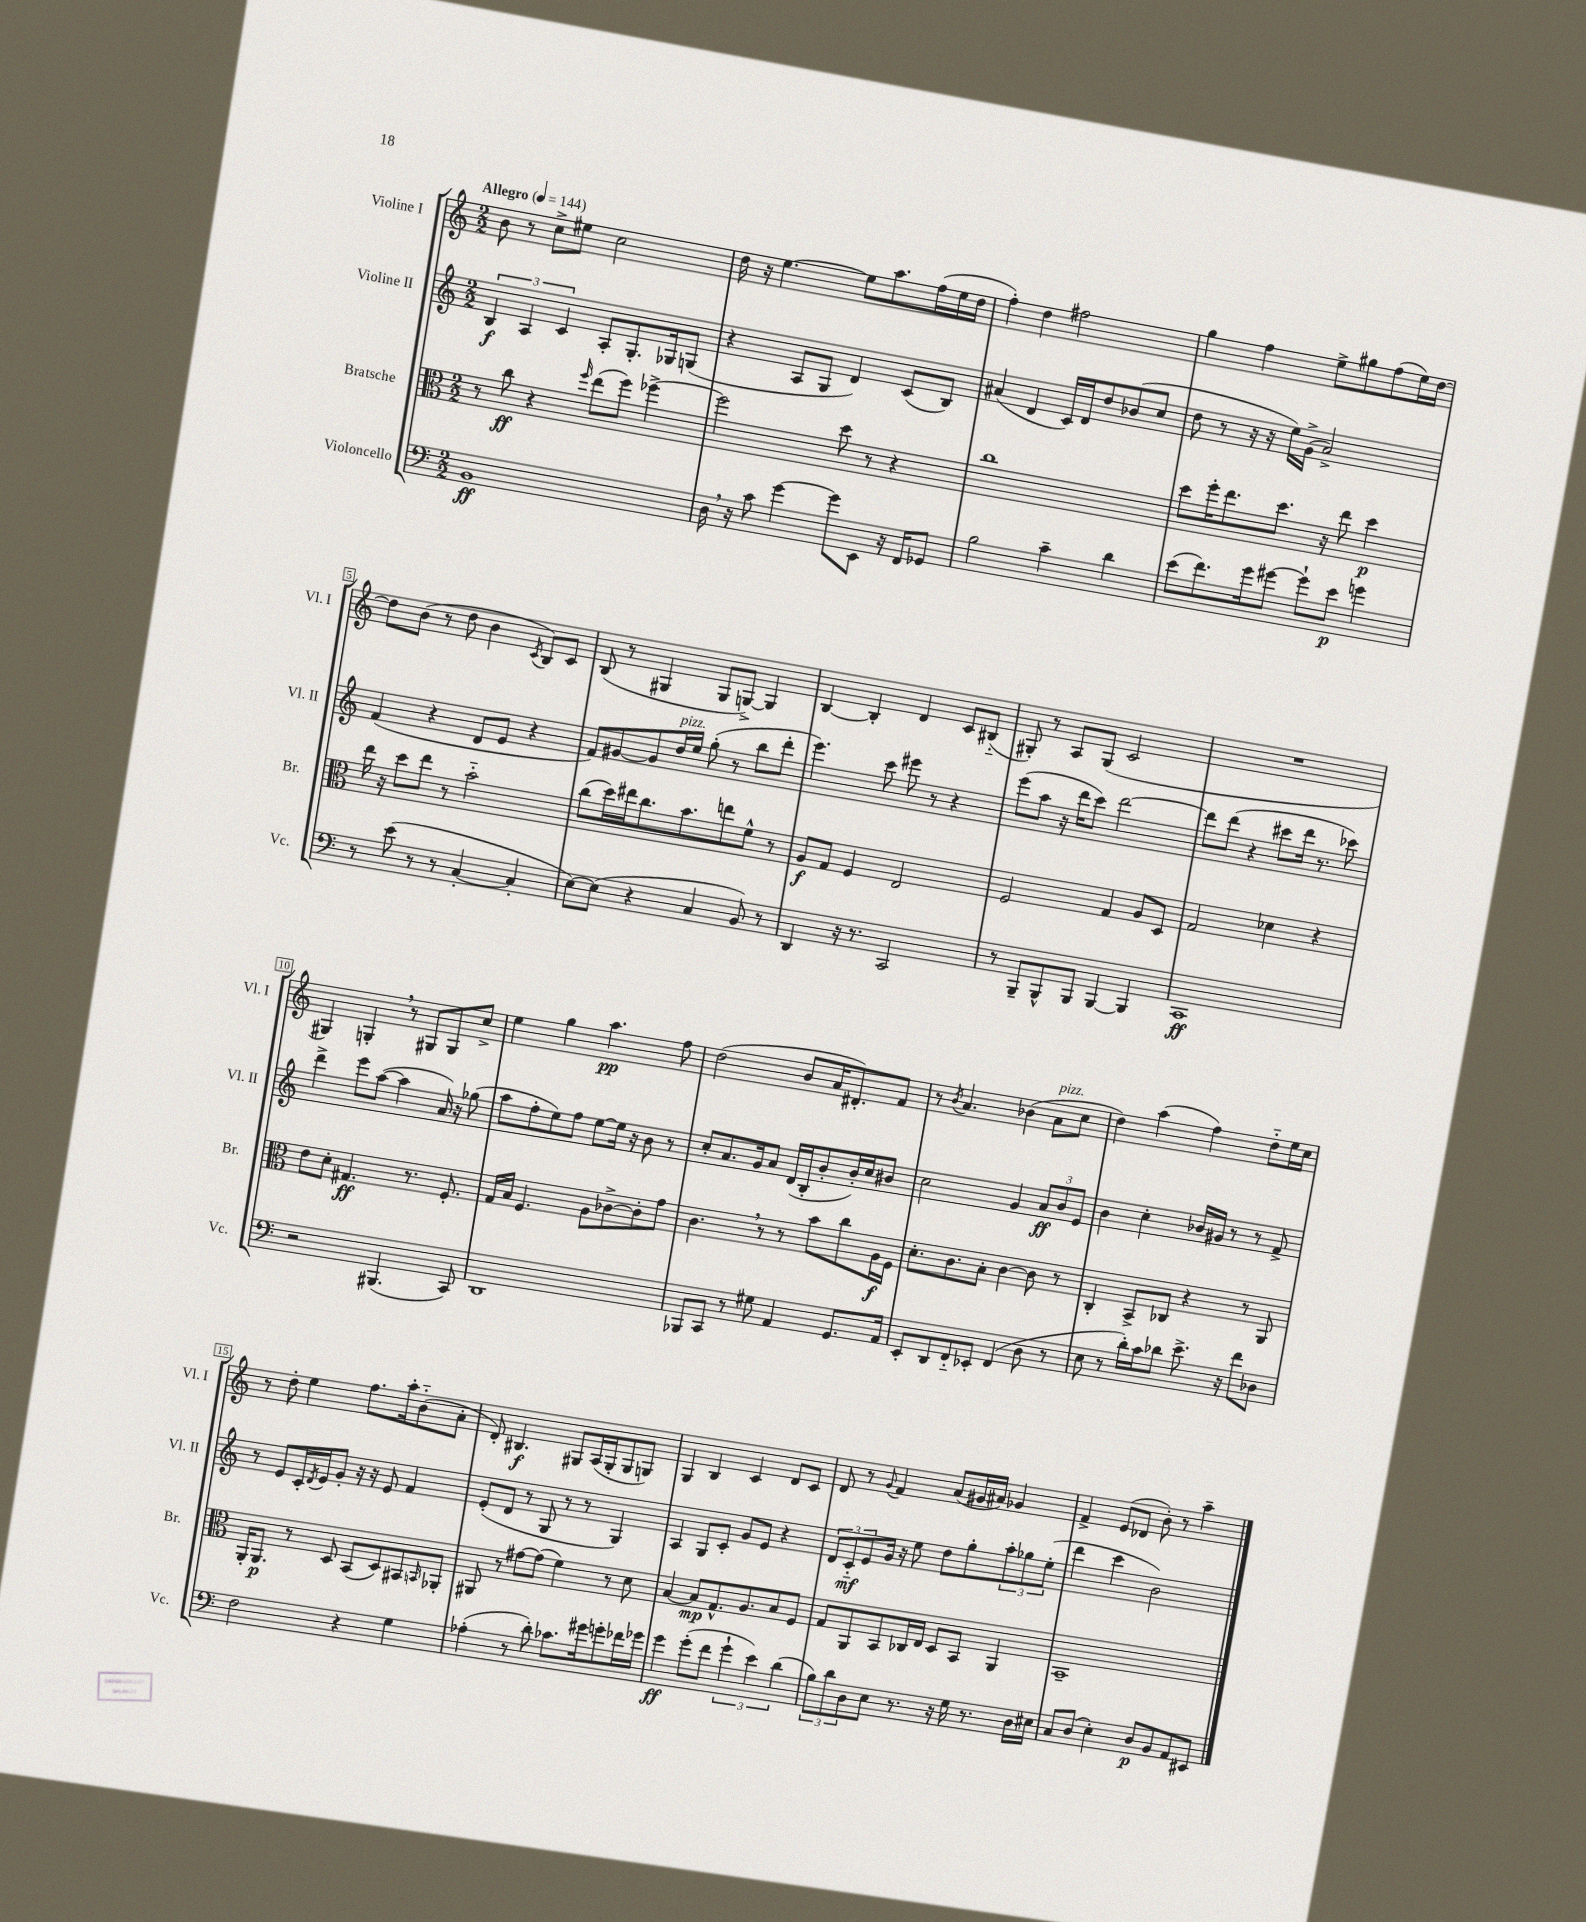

**kern	**dynam	**kern	**dynam	**kern	**dynam	**kern	**dynam
*part4	*part4	*part3	*part3	*part2	*part2	*part1	*part1
*staff4	*staff4	*staff3	*staff3	*staff2	*staff2	*staff1	*staff1
*I"Violoncello	*	*I"Bratsche	*	*I"Violine II	*	*I"Violine I	*
*I'Vc.	*	*I'Br.	*	*I'Vl. II	*	*I'Vl. I	*
*clefF4	*	*clefC3	*	*clefG2	*	*clefG2	*
*k[]	*	*k[]	*	*k[]	*	*k[]	*
*M2/2	*	*M2/2	*	*M2/2	*	*M2/2	*
*MM144	*	*MM144	*	*MM144	*	*MM144	*
=1	=1	=1	=1	=1	=1	=1	=1
!	!	!	!	!	!	!LO:TX:a:B:t=Allegro	!
1BB	ff	8r	.	6B/	f	8b\	.
.	.	8cc\	ff	.	.	8r	.
.	.	.	.	6A/	.	.	.
.	.	4r	.	.	.	8cc^\L	.
.	.	.	.	6c/	.	.	.
.	.	.	.	.	.	8ee#X\J	.
.	.	16qqff/	.	.	.	.	.
.	.	(8ee\L	.	8A'/L	.	2cc\	.
.	.	8ff\J)	.	8.G'/	.	.	.
.	.	[4ff-X^\	.	.	.	.	.
.	.	.	.	16G-X/k	.	.	.
.	.	.	.	(8Gn/J	.	.	.
=2	=2	=2	=2	=2	=2	=2	=2
16D,\	.	2ff-\]	.	4r	.	16dd\	.
16r	.	.	.	.	.	16r	.
8c\	.	.	.	.	.	[4.ee\	.
[4g\	.	.	.	8A/L	.	.	.
.	.	.	.	8G/J	.	.	.
8g\L]	.	8dd\	.	4d/)	.	8ee\L]	.
8EE\J	.	8r	.	.	.	8.aa\	.
16r	.	4r	.	(8c/L	.	.	.
16FF/KL	.	.	.	.	.	(16ff\L	.
8GG-X/J	.	.	.	8B/J)	.	16ee\	.
.	.	.	.	.	.	16dd\JJ	.
=3	=3	=3	=3	=3	=3	=3	=3
2B\	.	1cc	.	(4a#X/	.	4ff'\)	.
.	.	.	.	4d/	.	4dd\	.
4c~\	.	.	.	16c/LL)	.	2ff#X\	.
.	.	.	.	16d/J	.	.	.
.	.	.	.	8dd/	.	.	.
4d\	.	.	.	(8b-X/	.	.	.
.	.	.	.	8cc/J	.	.	.
=4	=4	=4	=4	=4	=4	=4	=4
(8e\L	.	8dd\L	.	8dd\	.	4gg\	.
8.f\)	.	16ff'\K	.	8r	.	.	.
.	.	8.ee\	.	.	.	.	.
.	.	.	.	16r	.	4ff\	.
16g\k	.	.	.	16r	.	.	.
[8g#X\J	.	8.dd\J	.	16ee\LL)	.	.	.
.	.	.	.	(16g^\JJ	.	.	.
8g#`\L]	.	.	.	2a^/)	.	8ee^\L	.
.	.	16r	.	.	.	.	.
8e\J	p	8ee\	.	.	.	8gg#X\	.
4gn\	.	4dd\	p	.	.	(8ff\	.
.	.	.	.	.	.	16ee\L)	.
.	.	.	.	.	.	[16dd\JJ	.
!!LO:LB:g=z
=5	=5	=5	=5	=5	=5	=5	=5
8r	.	16ee\	.	(4f/	.	8dd\L]	.
.	.	16r	.	.	.	.	.
(8e\	.	8dd\L	.	.	.	(8b\J	.
8r	.	8ee\J	.	4r	.	8r	.
8r	.	8r	.	.	.	8dd\	.
[4C'/	.	2b\	.	8d/L	.	4b\	.
.	.	.	.	8e/J	.	.	.
.	.	.	.	.	.	8qc/	.
4C'/]	.	.	.	4r	.	8B/L)	.
.	.	.	.	.	.	8c/J	.
=6	=6	=6	=6	=6	=6	=6	=6
[8E\L)	.	(8cc\L	.	8f/L)	.	(8B/	.
(8E\J]	.	16dd\L)	.	[8g#X/	.	8r	.
.	.	16ee#X\J	.	.	.	.	.
4r	.	8.cc\	.	8g#/]	.	4G#X/	.
!	!	!	!	!LO:TX:a:i:t=pizz.	!	!	!
.	.	.	.	16dd/L	.	.	.
.	.	8.b\	.	16ee/JJ	.	.	.
4C/	.	.	.	(8gg'\	.	8G#/L	.
.	.	8een\	.	8r	.	[8Gn^/J)	.
8BB/)	.	8f^^\J	.	8bb\L	.	4G/]	.
8r	.	8r	.	8ddd'\J	.	.	.
=7	=7	=7	=7	=7	=7	=7	=7
4DD/	.	8A/L	f	4.eee\)	.	[4B/	.
.	.	8G/J	.	.	.	.	.
16r	.	4F/	.	.	.	4B'/]	.
8.r	.	.	.	.	.	.	.
.	.	.	.	8ccc\	.	.	.
2CC/	.	2E/	.	8eee#X\	.	4d/	.
.	.	.	.	8r	.	.	.
.	.	.	.	4r	.	8c/L	.
.	.	.	.	.	.	(8B#X/J	.
=8	=8	=8	=8	=8	=8	=8	=8
8r	.	2F/	.	(8eee\L	.	8G#X'/)	.
8BBB~/L	.	.	.	8aa\J	.	8r	.
8BBB^^/	.	.	.	16r	.	8A/L	.
.	.	.	.	16ddd\KL	.	.	.
8BBB/J	.	.	.	8ccc\J)	.	(8G#/J	.
[4BBB/	.	4G/	.	[2ddd\	.	2c/	.
4BBB/]	.	8A/L	.	.	.	.	.
.	.	8D/J	.	.	.	.	.
=9	=9	=9	=9	=9	=9	=9	=9
1CC	ff	2G/	.	8ddd\L]	.	1r	.
.	.	.	.	(8ddd\J	.	.	.
.	.	.	.	4r	.	.	.
.	.	4d-X\	.	8ccc#X\L	.	.	.
.	.	.	.	16ddd\Jk	.	.	.
.	.	.	.	8.r	.	.	.
.	.	4r	.	.	.	.	.
.	.	.	.	8ccc-X\)	.	.	.
!!LO:LB:g=z
=10	=10	=10	=10	=10	=10	=10	=10
2r	.	8e\L	.	4ddd^\	.	4G#X/)	.
.	.	8d'\J	.	.	.	.	.
.	.	4.G#X/	ff	8eee\L	.	4Gn',/	.
.	.	.	.	([8aa\J	.	.	.
(4.BBB#X/	.	.	.	4aa\]	.	8r	.
.	.	8.r	.	.	.	8G#X/L	.
.	.	.	.	16a/)	.	8G#/	.
.	.	8.F'/	.	16r	.	.	.
8CC/)	.	.	.	(8gg-X\	.	8cc^/J	.
=11	=11	=11	=11	=11	=11	=11	=11
1DD	.	16G/LL	.	8aa\L	.	4ee\	.
.	.	16B/JJ	.	.	.	.	.
.	.	4.F/	.	8ff'\	.	.	.
.	.	.	.	8ee\)	.	4gg\	.
.	.	.	.	8ff\J	.	.	.
.	.	8A\L	.	[8ee\L	.	4.aa\	pp
.	.	[8c-X^\	.	16ee\Jk]	.	.	.
.	.	.	.	16r	.	.	.
.	.	8c-'\]	.	8b\	.	.	.
.	.	8g\J	.	8r	.	8ff\	.
=12	=12	=12	=12	=12	=12	=12	=12
8BBB-X/L	.	4.c,\	.	8cc'/L	.	(2dd\	.
8CC/J	.	.	.	8.a/	.	.	.
8r	.	.	.	.	.	.	.
.	.	.	.	16g/k	.	.	.
8G#X\	.	8r	.	8a/J	.	.	.
4AA/	.	8r	.	(16d/LL	.	8b/L	.
.	.	.	.	16B'/J	.	.	.
.	.	8b\L	.	8b'/	.	16a/K	.
.	.	.	.	.	.	8.d#X'/)	.
8.GG/L	.	8cc\	.	16b'/L)	.	.	.
.	.	.	.	16cc/J	.	.	.
.	.	16A\L	f	8b#X/J	.	8f/J	.
16AA/Jk	.	16F\JJ	.	.	.	.	.
=13	=13	=13	=13	=13	=13	=13	=13
8EE'/L	.	8.d'\L	.	2cc\	.	8r	.
.	.	.	.	.	.	8qb/	.
8DD/	.	.	.	.	.	4.a/	.
.	.	8.c\	.	.	.	.	.
8FF/	.	.	.	.	.	.	.
8EE-X'/J	.	8B'\J	.	.	.	.	.
(4FF/	.	[4c\	.	4g/	.	(4b-X\	.
!	!	!	!	!	!	!LO:TX:a:i:t=pizz.	!
8D\	.	8c\]	.	12a/L	ff	8a\L	.
.	.	.	.	12b/	.	.	.
8r	.	8r	.	.	.	8cc\J	.
.	.	.	.	12e/J	.	.	.
=14	=14	=14	=14	=14	=14	=14	=14
8E\	.	4C'/	.	4b\	.	4dd\)	.
8r	.	.	.	.	.	.	.
16d'\LL)	.	8BB^/L	.	4cc'\	.	(4aa\	.
16c\J	.	.	.	.	.	.	.
8d-X\J	.	8C-X/J	.	.	.	.	.
8.e^\	.	4r	.	16b-X/LL	.	4ff\)	.
.	.	.	.	16g#X/JJ	.	.	.
.	.	.	.	8r	.	.	.
16r	.	.	.	.	.	.	.
8f\L	.	8r	.	8r	.	8dd\L	.
8D-X\J	.	8AA/	.	8f^/	.	16ee\L	.
.	.	.	.	.	.	16cc\JJ	.
!!LO:LB:g=z
=15	=15	=15	=15	=15	=15	=15	=15
2F\	.	16AA'/KL	.	8r	.	8r	.
.	.	8.AA/J	p	.	.	.	.
.	.	.	.	8e/L	.	8dd'\	.
.	.	8r	.	16c'/L	.	4ee\	.
.	.	.	.	8qd/	.	.	.
.	.	.	.	16e/J	.	.	.
.	.	8D/	.	8g'/J	.	.	.
4r	.	(8BB/L	.	16r	.	8.ff\L	.
.	.	.	.	16r	.	.	.
.	.	8D/)	.	8e/	.	.	.
.	.	.	.	.	.	16aa'\k	.
4G\	.	8BB#X/	.	4f/	.	(8b\	.
.	.	16qqBBn/	.	.	.	.	.
.	.	8AA-X'/J	.	.	.	8a'\J	.
=16	=16	=16	=16	=16	=16	=16	=16
(4A-X'\	.	8AA#X/	.	(8e'/L	.	8d'/)	.
.	.	8r	.	8d/J	.	4.B#X/	f
8r	.	[8g#X\L	.	8r	.	.	.
8d'\)	.	(8g#\J]	.	8G/	.	.	.
8.c-X\L	.	4f\)	.	8r	.	8G#X/L	.
.	.	.	.	8r	.	(16A/L	.
16g#X\k	.	.	.	.	.	16G#'/J	.
8gn'\	.	8r	.	4G/)	.	8G#/	.
16f-X\L	.	8d\	.	.	.	8Gn/J)	.
16g-X\JJ	.	.	.	.	.	.	.
=17	=17	=17	=17	=17	=17	=17	=17
4g\	ff	[4B/	.	4A/	.	4G/	.
(8g'\L	.	8B/L]	mp	8G/L	.	4B/	.
8f\J	.	8.G^^/	.	8c'/J	.	.	.
6g`\	.	.	.	8g/L	.	4c/	.
.	.	8.A/	.	.	.	.	.
.	.	.	.	8e/J	.	.	.
6e\)	.	.	.	.	.	.	.
.	.	8B/	.	4r	.	8d/L	.
(6d\	.	.	.	.	.	.	.
.	.	8F/J	.	.	.	8c/J	.
=18	=18	=18	=18	=18	=18	=18	=18
12B\L)	.	8G/L	.	12d/L	.	8d/	.
12d\	.	.	.	12c/	mf	.	.
.	.	8AA/	.	.	.	8r	.
12D\	.	.	.	12e/	.	.	.
.	.	.	.	.	.	8qqg/	.
8E\J	.	8BB/	.	16g/Jk	.	4f/	.
.	.	.	.	16r	.	.	.
8.r	.	16C-X/L	.	8ee\	.	.	.
.	.	16E/JJ	.	.	.	.	.
.	.	8D/L	.	8dd\L	.	(8a/L	.
16r	.	.	.	.	.	.	.
16G\	.	8BB/J	.	8gg'\	.	16g#X/L	.
8.r	.	.	.	.	.	16a#X/JJ)	.
.	.	4AA/	.	12aa'\	.	4g-X/	.
.	.	.	.	12gg-X\	.	.	.
16D\LL	.	.	.	.	.	.	.
.	.	.	.	(12ee'\J	.	.	.
16E#X\JJ	.	.	.	.	.	.	.
=19	=19	=19	=19	=19	=19	=19	=19
8C/L	.	1BB~	.	4ddd\	.	4f^/	.
(8D/J	.	.	.	.	.	.	.
4E'\)	.	.	.	4ccc\	.	(8e/L	.
.	.	.	.	.	.	8d-X/J	.
8D/L	p	.	.	2b\)	.	8b'\)	.
8BB/	.	.	.	.	.	8r	.
8AA/	.	.	.	.	.	4aa~\	.
8EE#X/J	.	.	.	.	.	.	.
==	==	==	==	==	==	==	==
*-	*-	*-	*-	*-	*-	*-	*-
